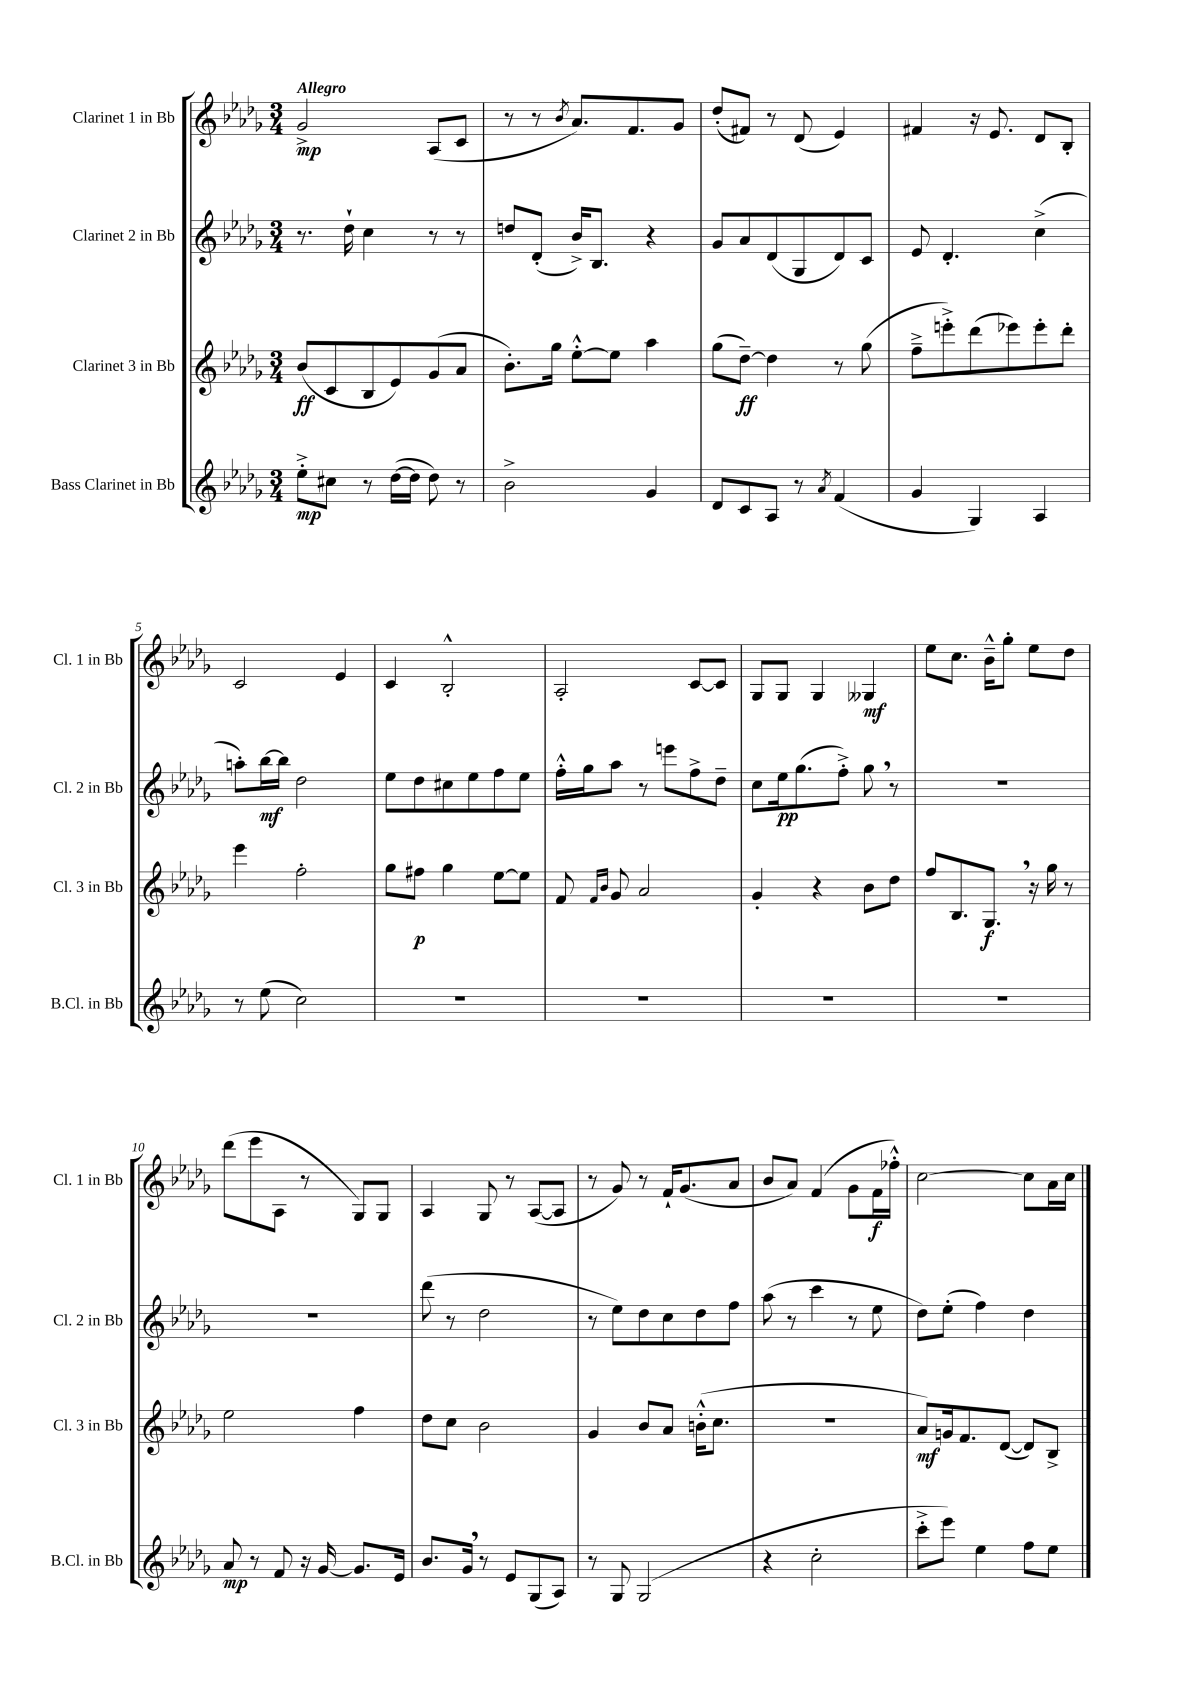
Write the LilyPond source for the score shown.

<<
\new StaffGroup <<
\new Staff = "s0" \with { instrumentName = "Clarinet 1 in Bb" shortInstrumentName = "Cl. 1 in Bb" } {
    \clef treble \key des \major \numericTimeSignature \time 3/4 \tempo "Allegro"
    ges'2->\mp aes8( c'8 |
    r8 r8 \acciaccatura { bes'8 } aes'8.) f'8. ges'8 |
    des''8-.( fis'8) r8 des'8( ees'4) |
    fis'4 r16 ees'8. des'8 bes8-. |
    c'2 ees'4 |
    c'4 bes2-.-^ |
    aes2-. c'8~ c'8 |
    ges8 ges8 ges4 geses4\mf |
    ees''8 c''8. bes'16---^ ges''8-. ees''8 des''8 |
    des'''8( ees'''8 aes8 r8 ges8) ges8 |
    aes4 ges8 r8 aes8~( aes8 |
    r8 ges'8) r8 f'16-! ges'8.( aes'8 |
    bes'8 aes'8) f'4( ges'8 f'16\f fes''16-.-^) |
    c''2~ c''8 aes'16 c''16 \bar "|." |
}
\new Staff = "s1" \with { instrumentName = "Clarinet 2 in Bb" shortInstrumentName = "Cl. 2 in Bb" } {
    \clef treble \key des \major \numericTimeSignature \time 3/4
    r8. des''16-! c''4 r8 r8 |
    d''8 des'8-.( bes'16->) bes8. r4 |
    ges'8 aes'8 des'8( ges8 des'8) c'8 |
    ees'8 des'4.-. c''4->( |
    a''8-.) bes''16~\mf bes''16 des''2 |
    ees''8 des''8 cis''8 ees''8 f''8 ees''8 |
    f''16-.-^ ges''16 aes''8 r8 e'''8 f''8-> des''8-- |
    c''8 ees''16\pp ges''8.( f''8-.->) ges''8 \breathe r8 |
    R2. |
    R2. |
    des'''8( r8 des''2 |
    r8 ees''8) des''8 c''8 des''8 f''8 |
    aes''8( r8 c'''4 r8 ees''8 |
    des''8) ees''8-.( f''4) des''4 \bar "|." |
}
\new Staff = "s2" \with { instrumentName = "Clarinet 3 in Bb" shortInstrumentName = "Cl. 3 in Bb" } {
    \clef treble \key des \major \numericTimeSignature \time 3/4
    bes'8\ff( c'8 bes8 ees'8) ges'8( aes'8 |
    bes'8.-.) ges''16 ees''8~-.-^ ees''8 aes''4 |
    ges''8( des''8~--\ff) des''4 r8 ges''8( |
    f''8---> e'''8-.->) des'''8( ees'''8) ees'''8-. des'''8-. |
    ees'''4 f''2-. |
    ges''8 fis''8\p ges''4 ees''8~ ees''8 |
    f'8 \grace { f'16 bes'16 } ges'8 aes'2 |
    ges'4-. r4 bes'8 des''8 |
    f''8 bes8. ges8.\f \breathe r16 ges''16 r8 |
    ees''2 f''4 |
    des''8 c''8 bes'2 |
    ges'4 bes'8 aes'8 b'16-.-^( c''8. |
    R2. |
    aes'8\mf) g'16 f'8. des'8~( des'8) bes8-> \bar "|." |
}
\new Staff = "s3" \with { instrumentName = "Bass Clarinet in Bb" shortInstrumentName = "B.Cl. in Bb" } {
    \clef treble \key des \major \numericTimeSignature \time 3/4
    ees''8-.->\mp cis''8 r8 des''16~( des''16 des''8) r8 |
    bes'2-> ges'4 |
    des'8 c'8 aes8 r8 \acciaccatura { aes'8 } f'4( |
    ges'4 ges4) aes4 |
    r8 ees''8( c''2) |
    R2. |
    R2. |
    R2. |
    R2. |
    aes'8\mp r8 f'8 r16 ges'16~ ges'8. ees'16 |
    bes'8. ges'16 \breathe r8 ees'8 ges8( aes8) |
    r8 ges8 ges2( |
    r4 c''2-. |
    c'''8-.-> ees'''8) ees''4 f''8 ees''8 \bar "|." |
}
>>
>>
